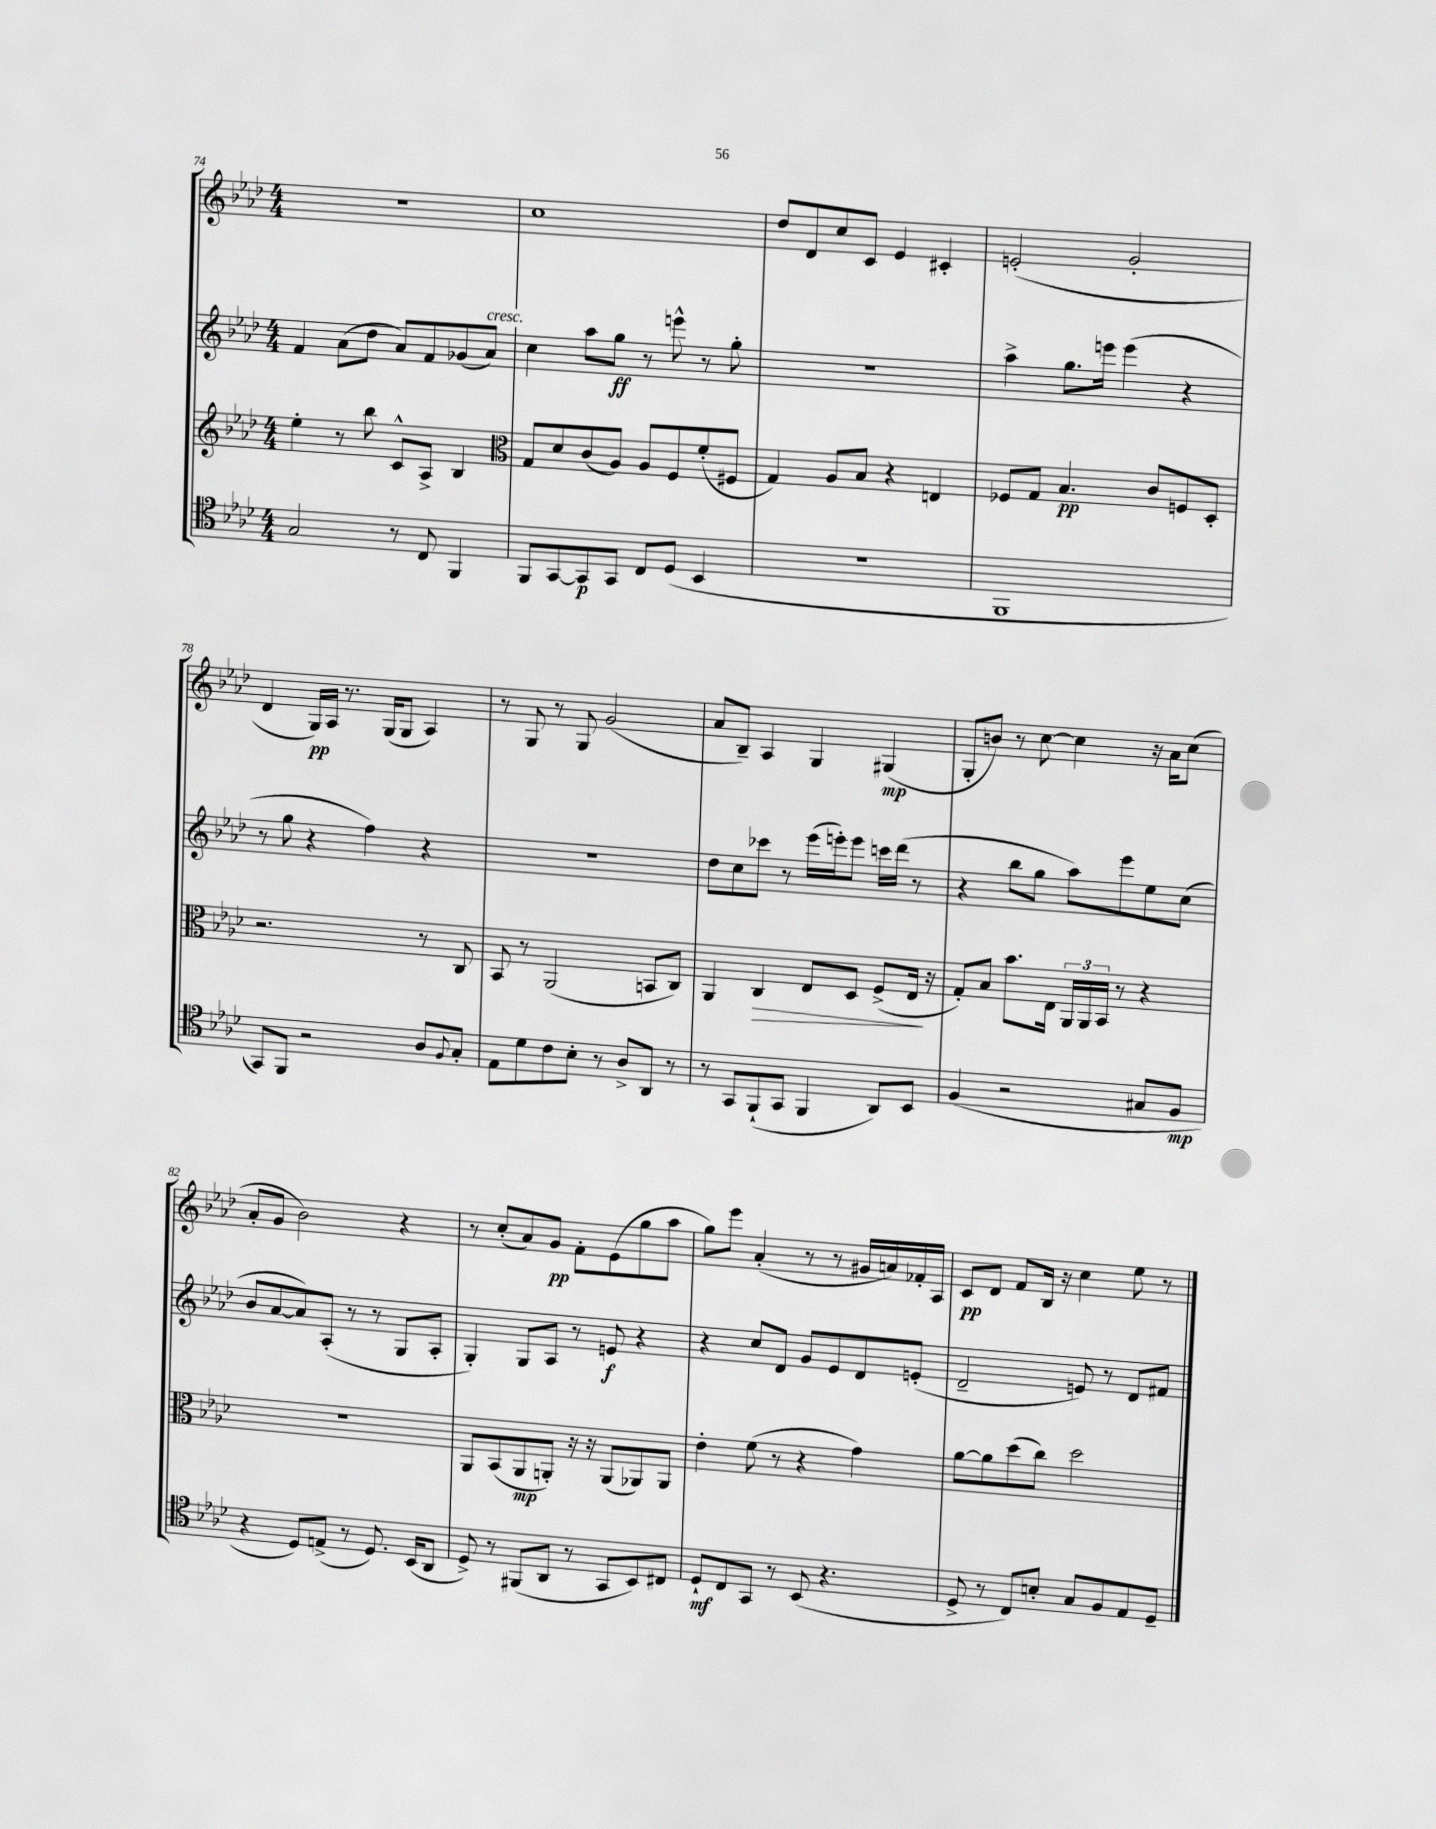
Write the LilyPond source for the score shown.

<<
\new StaffGroup <<
\new Staff = "s0" {
    \clef treble \key aes \major \numericTimeSignature \time 4/4
    r1 |
    c''1 |
    des''8 des'8 c''8 c'8 ees'4 cis'4-. |
    e'2-.( g'2-. |
    des'4 g16\pp) aes16 r8. g16( g8 aes4) |
    r8 g8 r8 g8 g'2( |
    aes'8 bes8--) aes4 g4 gis4\mp( |
    g8-. b'8) r8 c''8~ c''4 r16 aes'16 c''8( |
    aes'8-. g'8 bes'2) r4 |
    r8 c''8-.( aes'8) g'8\pp f'8-. ees'8( g''8 aes''8 |
    g''8) ees'''8 aes'4-.( r8 r8 gis'16 a'16) fes'16-. aes16 |
    c'8\pp des'8 f'8 bes16 r16 c''4 ees''8 r8 \bar "|." |
}
\new Staff = "s1" {
    \clef treble \key aes \major \numericTimeSignature \time 4/4
    f'4 aes'8( des''8 aes'8) f'8 ges'8( aes'8^\markup { \italic "cresc." }) |
    c''4 aes''8 g''8\ff r8 e'''8-^ r8 g''8-. |
    R1 |
    aes''4-> g''8. e'''16 e'''4( r4 |
    r8 g''8 r4 f''4) r4 |
    R1 |
    des''8 c''8 ces'''8 r8 ees'''16( e'''16-.) e'''8 c'''16 des'''16( r8 |
    r4 bes''8 g''8 aes''8) ees'''8 ees''8 c''8( |
    bes'8 aes'8~ aes'8) aes8-.( r8 r8 g8 aes8-. |
    g4-.) g8 aes8 r8 e'8\f r4 |
    r4 c''8 des'8 g'8 ees'8 des'8 e'8-.( |
    des'2-- e'8) r8 des'8 fis'8 \bar "|." |
}
\new Staff = "s2" {
    \clef treble \key aes \major \numericTimeSignature \time 4/4
    ees''4-. r8 bes''8 c'8-^ aes8-> bes4 |
    \clef alto g8 des'8 c'8( aes8) aes8 f8 f'8-.( fis8 |
    g4) aes8 bes8 r4 e4 |
    fes8 g8 bes4.\pp c'8 f8 des8-. |
    r2. r8 c8 |
    bes,8 r8 aes,2( b,8 c8) |
    aes,4 c4\> ees8 des8 f8->( ees16\! r16 |
    g8-.) bes8 bes'8. ees16 \tuplet 3/2 { aes,16 aes,16 bes,16 } r8 r4 |
    R1 |
    aes,8 bes,8( aes,8\mp a,8-.) r16 r16 a,8( aes,8) aes,8 |
    ees'4-. f'8( r8 r4 g'4) |
    aes'8~ aes'8 des''8( c''8) des''2 \bar "|." |
}
\new Staff = "s3" {
    \clef tenor \key aes \major \numericTimeSignature \time 4/4
    g2 r8 c8 f,4 |
    f,8 g,8~ g,8\p g,8 c8 des8( bes,4 |
    r1 |
    f,1 |
    g,8) f,8 r2 aes8 \appoggiatura { f8 } g8-. |
    ees8 des'8 c'8 bes8-. r8 aes8-> aes,8 r8 |
    r8 g,8 f,8-!( g,8 f,4 aes,8) bes,8 |
    f4( r2 gis8 f8\mp |
    r4 des8) e8->( r8 des8.) bes,16( aes,8 |
    des8->) r8 fis,8( aes,8 r8 g,8 bes,8) cis8 |
    des8-!\mf c8 g,8 r8 bes,8( r4. |
    des8-> r8 c8) b8-. g8 f8 ees8 des8-- \bar "|." |
}
>>
>>
\layout { \context { \Score currentBarNumber = #74 } }
